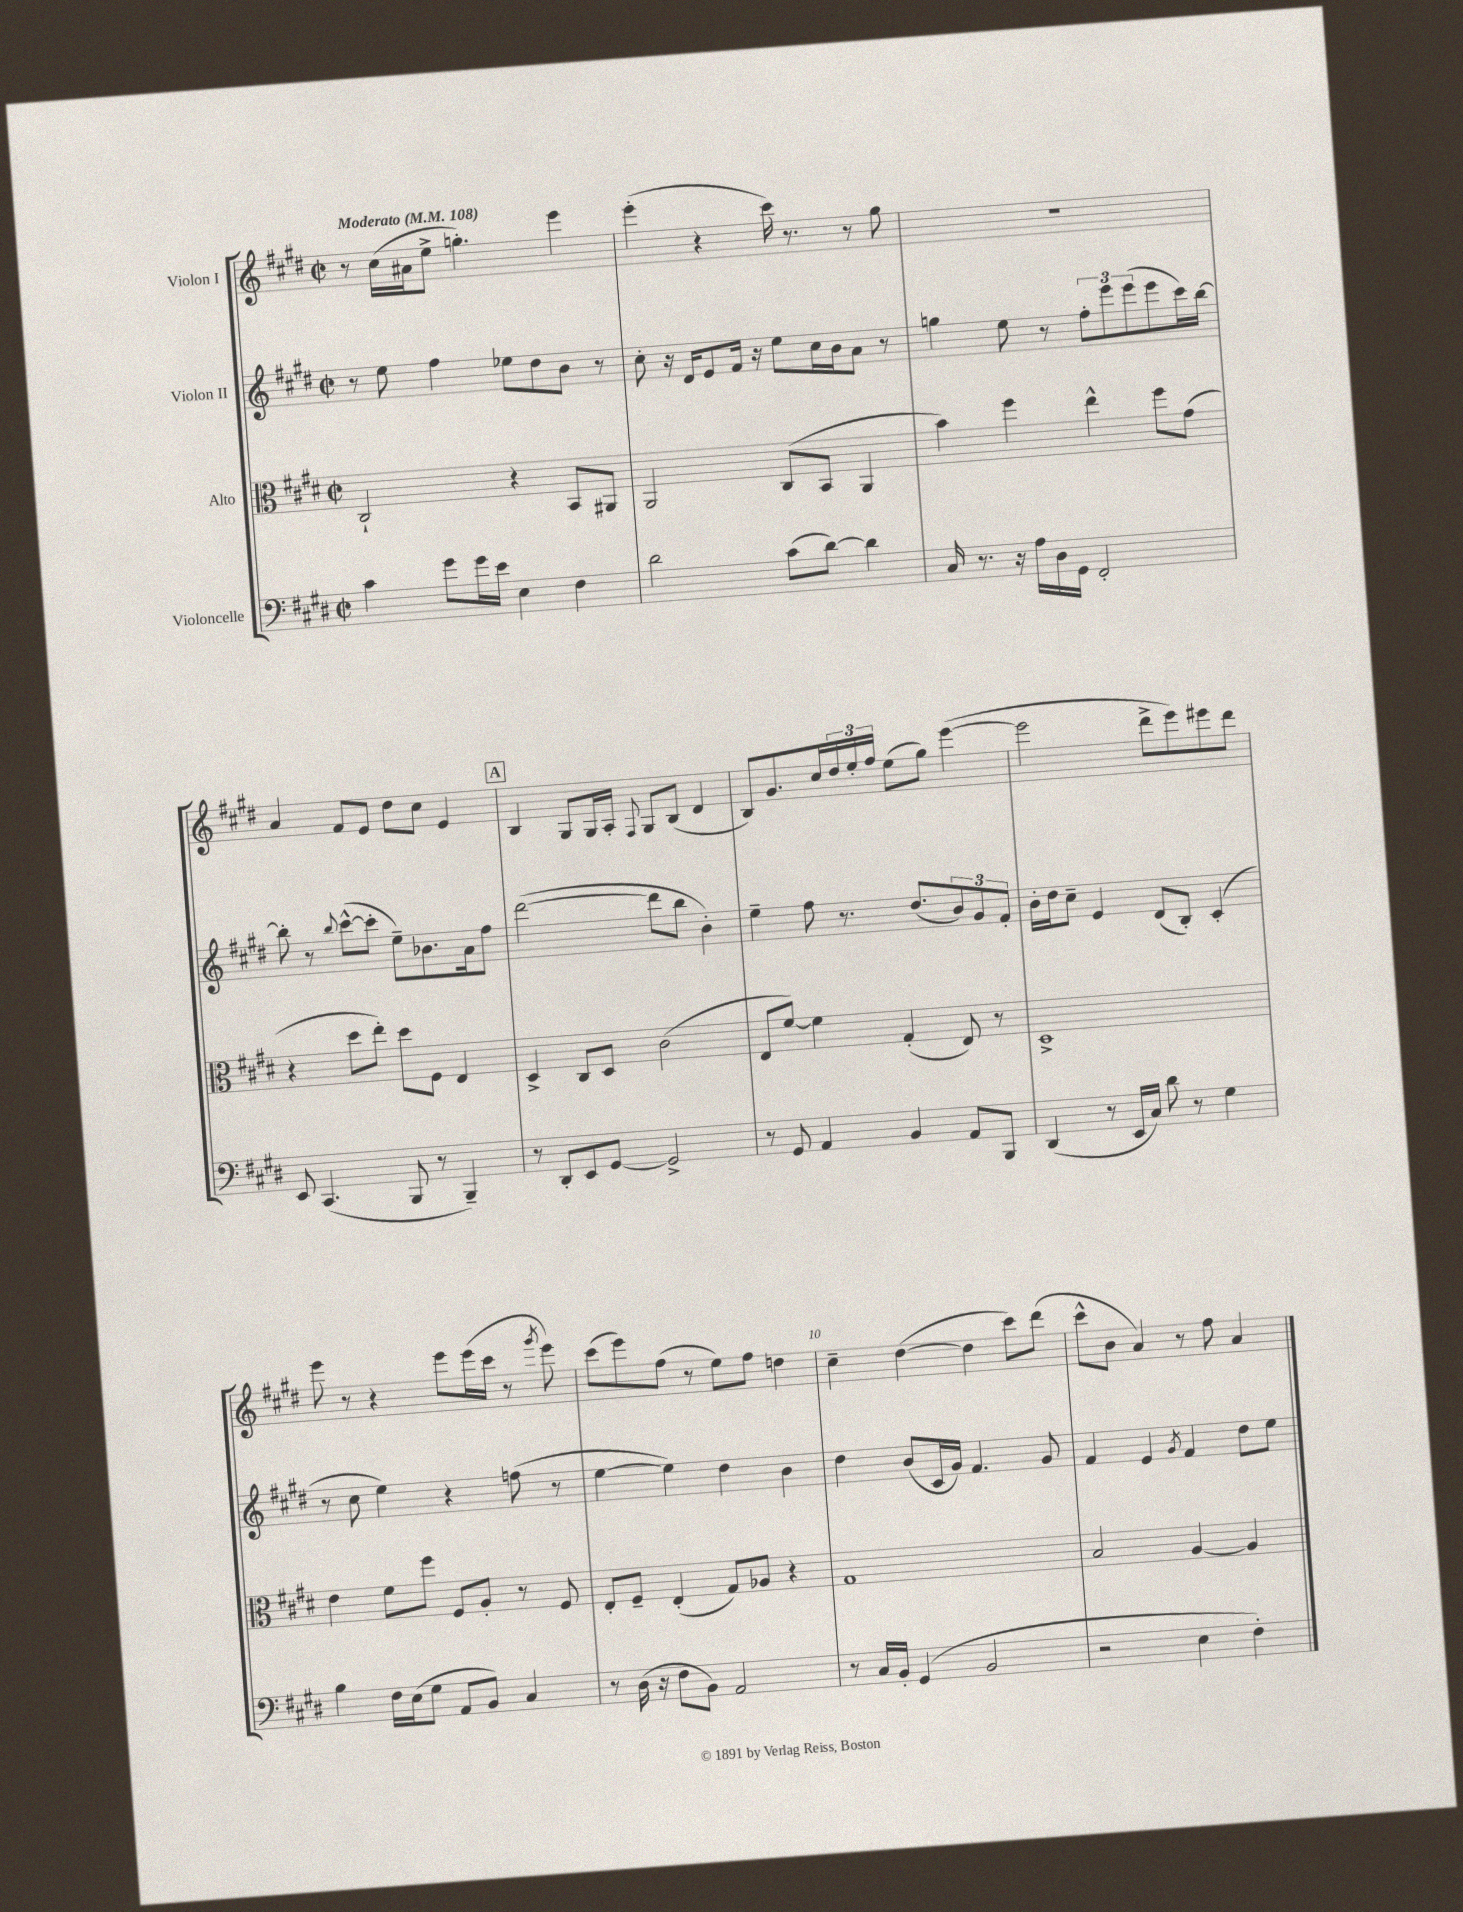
<<
\new StaffGroup <<
\new Staff = "s0" \with { instrumentName = "Violon I" } {
    \clef treble \key e \major \defaultTimeSignature \time 2/2 \tempo "Moderato" 4 = 108
    r8 cis''16( ais'16 e''8-> g''4.-.) e'''4 |
    e'''4-.( r4 cis'''16) r8. r8 gis''8 |
    r1 |
    a'4 fis'8 e'8 dis''8 cis''8 e'4 |
    \mark \markup { \box "A" } b4 gis8 gis16 a16-. \appoggiatura { fis8 } gis8 b8( dis'4 |
    b8) gis'8. cis''16 \tuplet 3/2 { dis''16 e''16-. fis''16 } e''8( gis''8) e'''4~( |
    e'''2 dis'''8-> e'''8) eis'''8 dis'''8 |
    e'''8 r8 r4 e'''8 e'''16( cis'''16 r8 \acciaccatura { gis'''8 } e'''8) |
    cis'''8( e'''8) fis''8( r8 e''8) fis''8 d''4 |
    cis''4-- dis''4~( dis''4 cis'''8) dis'''8( |
    cis'''8-^ b'8 a'4) r8 fis''8 a'4 \bar "|." |
}
\new Staff = "s1" \with { instrumentName = "Violon II" } {
    \clef treble \key e \major \defaultTimeSignature \time 2/2
    r8 e''8 fis''4 ees''8 dis''8 b'8 r8 |
    cis''8-. r16 dis'16 e'8 fis'16 r16 e''8 cis''16 b'16 a'8 r8 |
    g''4 e''8 r8 \tuplet 3/2 { fis''8-. e'''8 e'''8( } e'''8 cis'''16) b''16~ |
    b''8-. r8 \appoggiatura { b''8 } cis'''8~-^( cis'''8-. e''8--) bes'8. a'16 fis''8 |
    \mark \markup { \box "A" } dis'''2~( dis'''8 b''8 b'4-.) |
    e''4-- fis''8 r8. dis''8.( \tuplet 3/2 { b'8) gis'8 fis'8-. } |
    b'16-. dis''16 cis''8-- e'4 dis'8( b8-.) cis'4-.( |
    r8 cis''8 e''4) r4 f''8( r8 |
    e''4~ e''4) dis''4 b'4 |
    dis''4 b'8( cis'16 gis'16) fis'4. gis'8 |
    fis'4 e'4 \acciaccatura { gis'8 } fis'4 dis''8 e''8 \bar "|." |
}
\new Staff = "s2" \with { instrumentName = "Alto" } {
    \clef alto \key e \major \defaultTimeSignature \time 2/2
    cis2-! r4 b,8 ais,8 |
    a,2 cis8( b,8 a,4 |
    b'4) fis''4 e''4-^ fis''8 gis'8( |
    r4 dis''8 e''8-.) dis''8 fis8 e4 |
    \mark \markup { \box "A" } dis4-> cis8 dis8 cis'2( |
    e8 fis'8~) fis'4 gis4-.( e8) r8 |
    dis1-> |
    e'4 fis'8 fis''8 fis8 a8-. r8 fis8 |
    e8-. fis8-- e4-.( gis8) aes8 r4 |
    gis1 |
    b2 a4~ a4 \bar "|." |
}
\new Staff = "s3" \with { instrumentName = "Violoncelle" } {
    \clef bass \key e \major \defaultTimeSignature \time 2/2
    cis'4 gis'8 gis'16 e'16 e4 fis4 |
    dis'2 cis'8( dis'8~) dis'4 |
    cis16 r8. r16 a16 dis16 gis,16 fis,2-. |
    e,8 cis,4.( b,,8 r8 b,,4--) |
    \mark \markup { \box "A" } r8 dis,8-. e,8 gis,8~ gis,2-> |
    r8 gis,8 a,4 b,4 a,8 b,,8 |
    dis,4( r8 e,16 cis16) dis'8 r8 gis4 |
    b4 fis16 e16( gis8 a,8 b,8) cis4 |
    r8 dis16( r16 fis8 b,8) a,2 |
    r8 cis16 b,16-. gis,4( b,2 |
    r2 e4 fis4-.) \bar "|." |
}
>>
>>
\layout { \context { \Score \override BarNumber.break-visibility = ##(#f #t #t) barNumberVisibility = #(every-nth-bar-number-visible 5) } }
